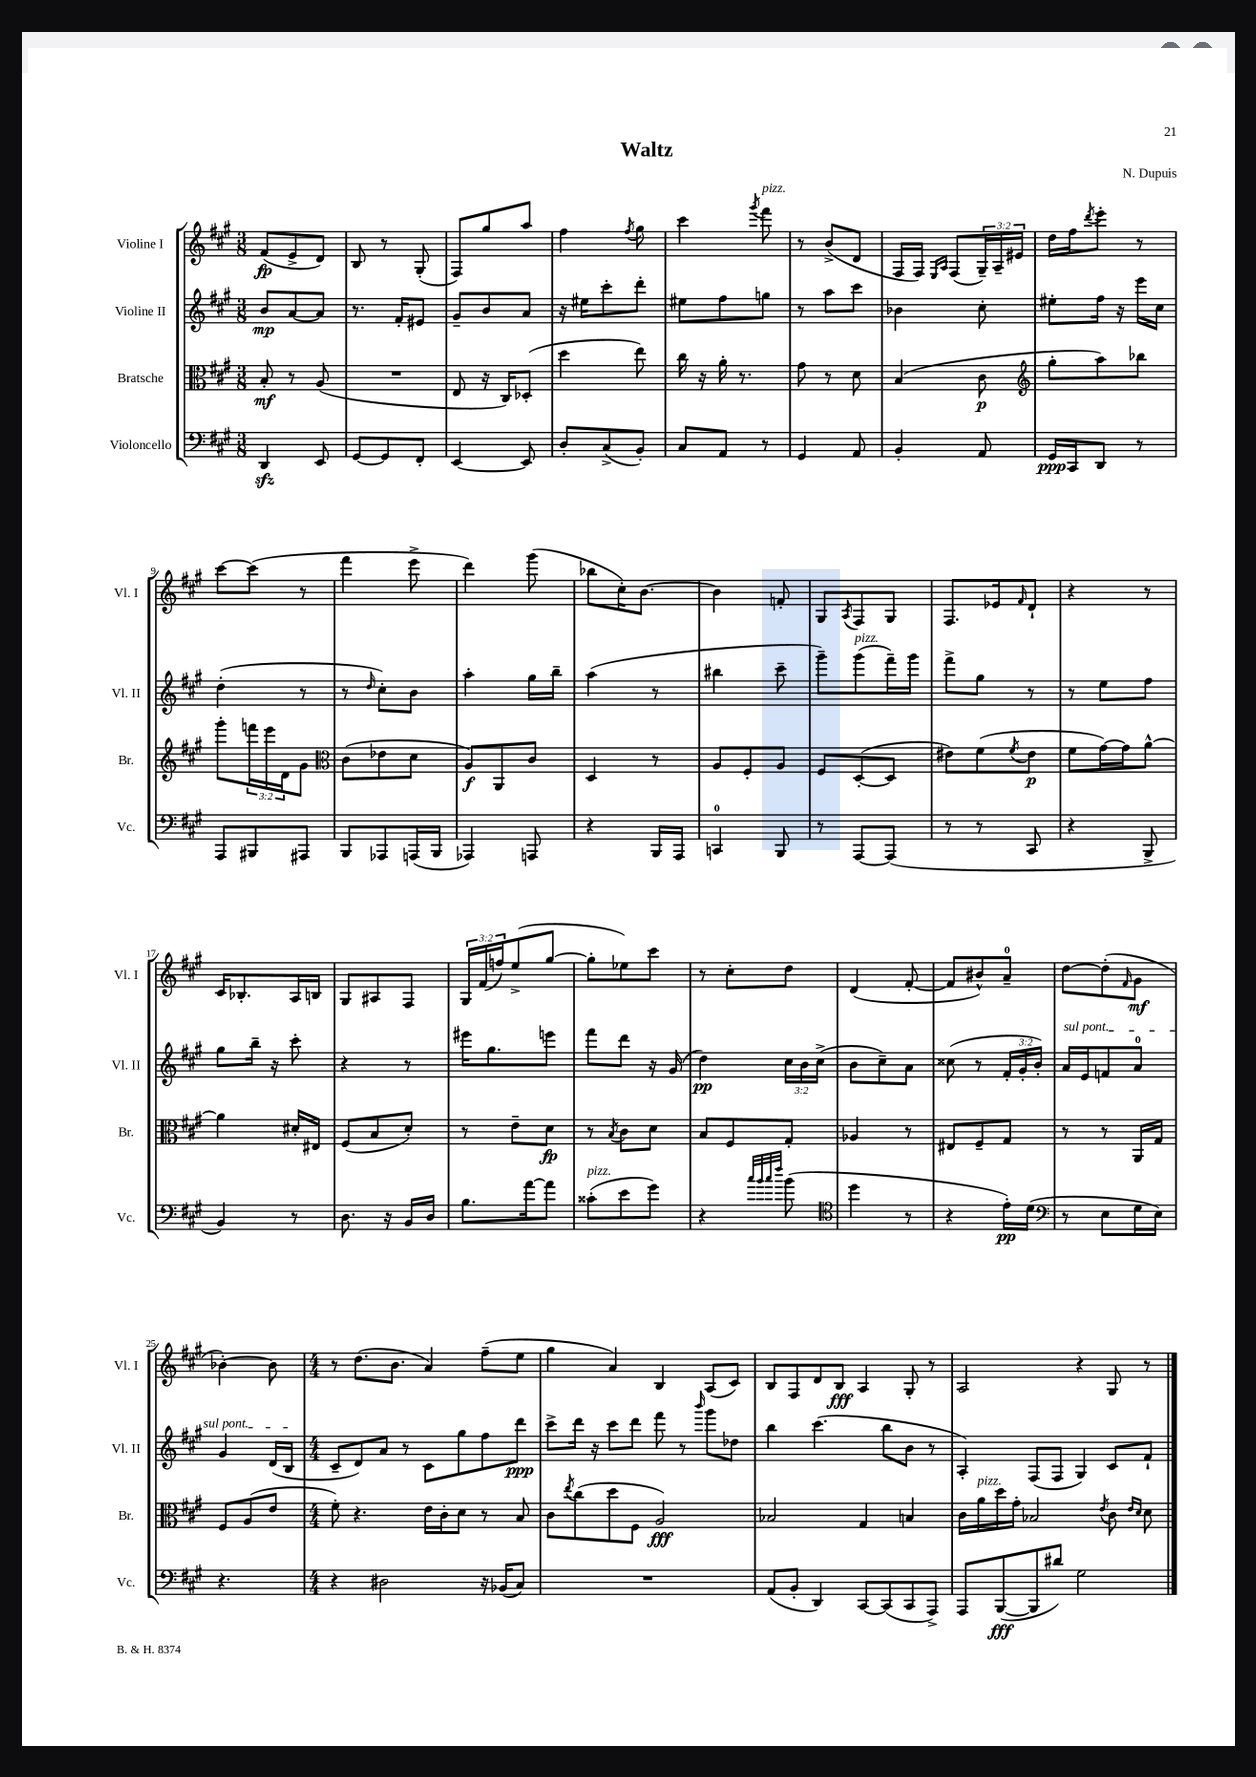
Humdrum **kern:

**kern	**dynam	**kern	**dynam	**kern	**dynam	**kern	**dynam
*part4	*part4	*part3	*part3	*part2	*part2	*part1	*part1
*staff4	*staff4	*staff3	*staff3	*staff2	*staff2	*staff1	*staff1
*I"Violoncello	*	*I"Bratsche	*	*I"Violine II	*	*I"Violine I	*
*I'Vc.	*	*I'Br.	*	*I'Vl. II	*	*I'Vl. I	*
*clefF4	*	*clefC3	*	*clefG2	*	*clefG2	*
*k[f#c#g#]	*	*k[f#c#g#]	*	*k[f#c#g#]	*	*k[f#c#g#]	*
*M3/8	*	*M3/8	*	*M3/8	*	*M3/8	*
=1	=1	=1	=1	=1	=1	=1	=1
4DDzz/	.	8B'/	mf	8b/L	mp	(8f#/L	fp
.	.	8r	.	[8a/	.	8e^/	.
8EE/	.	(8A/	.	8a/J]	.	8d/J)	.
=2	=2	=2	=2	=2	=2	=2	=2
[8GG#/L	.	4.r	.	8.r	.	8B/	.
8GG#/]	.	.	.	.	.	8r	.
.	.	.	.	16f#'/KL	.	.	.
8FF#'/J	.	.	.	8e#X/J	.	(8G#'/	.
=3	=3	=3	=3	=3	=3	=3	=3
[4EE/	.	8E/	.	8g#~/L	.	8F#/L)	.
.	.	16r	.	8b/	.	8gg#/	.
.	.	16C#/KL)	.	.	.	.	.
8EE/]	.	(8D-X'/J	.	8a/J	.	8aa/J	.
=4	=4	=4	=4	=4	=4	=4	=4
8D'/L	.	4dd\	.	16r	.	4ff#\	.
.	.	.	.	16ee#X\KL	.	.	.
(8C#^/	.	.	.	8ccc#'\	.	.	.
.	.	.	.	.	.	8qff#/	.
8BB'/J)	.	8ee\)	.	8ddd'\J	.	8gg#\	.
=5	=5	=5	=5	=5	=5	=5	=5
8C#/L	.	16cc#\	.	8ee#X\L	.	4ccc#\	.
.	.	16r	.	.	.	.	.
8AA/J	.	16a'\	.	8ff#\	.	.	.
.	.	8.r	.	.	.	.	.
.	.	.	.	.	.	8qggg#/	.
!	!	!	!	!	!	!LO:TX:a:i:t=pizz.	!
8r	.	.	.	8ggn\J	.	8fff#\	.
=6	=6	=6	=6	=6	=6	=6	=6
4GG#/	.	8g#\	.	8r	.	8r	.
.	.	8r	.	8aa\L	.	(8b^/L	.
8AA/	.	8d\	.	8ccc#\J	.	8d/J	.
=7	=7	=7	=7	=7	=7	=7	=7
4BB'/	.	(4B/	.	4b-X\	.	16F#/LL	.
.	.	.	.	.	.	16F#/JJ)	.
.	.	.	.	.	.	16qqE/LL	.
.	.	.	.	.	.	16qqA/JJ	.
.	.	.	.	.	.	(8F#/L	.
8AA/	.	8c#\	p	8cc#'\	.	24G#~/L)	.
.	.	.	.	.	.	24A~/	.
.	.	.	.	.	.	24e#X/JJ	.
=8	=8	=8	=8	=8	=8	=8	=8
*	*	*clefG2	*	*	*	*	*
16GG#/LL	ppp	8gg#'\L	.	8ee#X'\L	.	16dd\LL	.
16CC#/J	.	.	.	.	.	16ff#\J	.
.	.	.	.	.	.	8qddd/	.
8DD/J	.	8aa\)	.	16ff#\Jk	.	8eee'\J	.
.	.	.	.	16r	.	.	.
8r	.	8bb-X\J	.	16eee\LL	.	8r	.
.	.	.	.	16cc#\JJ	.	.	.
!!LO:LB:g=z
=9	=9	=9	=9	=9	=9	=9	=9
8AAA/L	.	8ggg#'\L	.	(4dd'\	.	[8ccc#\L	.
8BBB#X/	.	24fffn\L	.	.	.	(8ccc#\J]	.
.	.	24eee\	.	.	.	.	.
.	.	24d\J	.	.	.	.	.
8AAA#X/J	.	8g#\J	.	8r	.	8r	.
=10	=10	=10	=10	=10	=10	=10	=10
*	*	*clefC3	*	*	*	*	*
8BBB/L	.	(8c#\L	.	8r	.	4fff#\	.
.	.	.	.	16qqdd/	.	.	.
8AAA-X/	.	8e-X\	.	8cc#'\L)	.	.	.
(16AAAn/L	.	8d\J	.	8b\J	.	8eee^\	.
16BBB/JJ	.	.	.	.	.	.	.
=11	=11	=11	=11	=11	=11	=11	=11
4AAA-X/)	.	8A/L)	f	4aa'\	.	4ddd\)	.
.	.	8AA/	.	.	.	.	.
8AAAn/	.	8c#/J	.	16gg#\LL	.	(8ggg#\	.
.	.	.	.	16bb~\JJ	.	.	.
=12	=12	=12	=12	=12	=12	=12	=12
4r	.	4D/	.	(4aa\	.	8bb-X\L	.
.	.	.	.	.	.	16cc#'\K)	.
.	.	.	.	.	.	[8.b\J	.
16BBB/LL	.	8r	.	8r	.	.	.
16AAA/JJ	.	.	.	.	.	.	.
=13	=13	=13	=13	=13	=13	=13	=13
4CCn/	.	8A/L	.	4bb#X\	.	4b\]	.
.	.	8F#'/	.	.	.	.	.
8BBB/	.	8A/J	.	8ccc#~\	.	8fn'/	.
=14	=14	=14	=14	=14	=14	=14	=14
8r	.	8F#/L	.	8ggg#~\L)	.	8G#/L	.
.	.	.	.	.	.	8qA/	.
!	!	!	!	!LO:TX:a:i:t=pizz.	!	!	!
[8AAA/L	.	([8D'/	.	(8ggg#\	.	8F#/	.
(8AAA/J]	.	8D/J]	.	16fff#~\L)	.	8G#/J	.
.	.	.	.	16ggg#\JJ	.	.	.
=15	=15	=15	=15	=15	=15	=15	=15
8r	.	8e#X\L)	.	8fff#^\L	.	8.F#/L	.
8r	.	(8f#\	.	8gg#\J	.	.	.
.	.	.	.	.	.	16e-X/k	.
.	.	8qf#/	.	.	.	16qqf#/	.
8CC#/	.	8e#\J	p	8r	.	8d`/J	.
=16	=16	=16	=16	=16	=16	=16	=16
4r	.	8f#\L	.	8r	.	4r	.
.	.	[16g#\L)	.	8ee\L	.	.	.
.	.	16g#\J]	.	.	.	.	.
8BBB^/	.	[8a^^\J	.	8ff#\J	.	8r	.
!!LO:LB:g=z
=17	=17	=17	=17	=17	=17	=17	=17
4BB/)	.	4a\]	.	8gg#\L	.	16c#/KL	.
.	.	.	.	.	.	8.B-X'/	.
.	.	.	.	16bb~\Jk	.	.	.
.	.	.	.	16r	.	.	.
8r	.	16d#X'/LL	.	8ccc#'\	.	16A/L	.
.	.	16E#X/JJ	.	.	.	16Bn/JJ	.
=18	=18	=18	=18	=18	=18	=18	=18
8.D\	.	(8F#/L	.	4r	.	8G#/L	.
.	.	8B/	.	.	.	8A#X/	.
16r	.	.	.	.	.	.	.
16BB/LL	.	8d'/J)	.	8r	.	8F#/J	.
16D/JJ	.	.	.	.	.	.	.
=19	=19	=19	=19	=19	=19	=19	=19
8.B\L	.	8r	.	16eee#X\KL	.	24G#/LL	.
.	.	.	.	.	.	(24f#/	.
.	.	.	.	8.gg#\	.	.	.
.	.	.	.	.	.	24ffn/J)	.
.	.	8e~\L	.	.	.	(8ee^/	.
[16a\k	.	.	.	.	.	.	.
8a\J]	.	8d\J	fp	8eeen\J	.	[8gg#/J	.
=20	=20	=20	=20	=20	=20	=20	=20
!LO:TX:a:i:t=pizz.	!	!	!	!	!	!	!
(8c##X'\L	.	8r	.	8fff#\L	.	8gg#'\L]	.
.	.	8qB/	.	.	.	.	.
8e\	.	8c#\L	.	8ddd\J	.	8ee-X\)	.
8g#\J)	.	8d\J	.	16r	.	8ccc#\J	.
.	.	.	.	(16g#/	.	.	.
=21	=21	=21	=21	=21	=21	=21	=21
4r	.	8B/L	.	4dd\)	pp	8r	.
.	.	8F#/	.	.	.	8cc#'\L	.
32qqcc#/LLL	.	.	.	.	.	.	.
32qqb/	.	.	.	.	.	.	.
32qqcc#/	.	.	.	.	.	.	.
32qqff#/JJJ	.	.	.	.	.	.	.
(8b\	.	8G#'/J	.	24cc#\LL	.	8dd\J	.
.	.	.	.	24b\	.	.	.
.	.	.	.	(24cc#^\JJ	.	.	.
=22	=22	=22	=22	=22	=22	=22	=22
*clefC4	*	*	*	*	*	*	*
4dd\	.	4A-X/	.	8b\L	.	(4d/	.
.	.	.	.	8cc#~\)	.	.	.
8r	.	8r	.	8a\J	.	[8f#'/	.
=23	=23	=23	=23	=23	=23	=23	=23
4r	.	8E#X/L	.	(8cc##X\	.	8f#/L]	.
.	.	8F#~/	.	8r	.	8b#X^^/)	.
16e'\LL)	pp	8G#/J	.	24f#'/LL	.	8a~/J	.
.	.	.	.	24g#'/	.	.	.
(16d\JJ	.	.	.	.	.	.	.
.	.	.	.	24b'/JJ)	.	.	.
=24	=24	=24	=24	=24	=24	=24	=24
*clefF4	*	*	*	*	*	*	*
!	!	!	!	!LO:TX:a:i:t=sul pont.	!	!	!
8r	.	8r	.	16a/LL	.	[8dd\L	.
.	.	.	.	16e/J	.	.	.
8E\L	.	8r	.	8fn/	.	(8dd'\]	.
.	.	.	.	.	.	16qqf#/	.
16G#\L	.	16AA/LL	.	8a/J	.	8g#\J	mf
16E\JJ)	.	16G#/JJ	.	.	.	.	.
!!LO:LB:g=z
=25	=25	=25	=25	=25	=25	=25	=25
4.r	.	8F#/L	.	4g#/	.	[4b-X'\)	.
.	.	(8A/	.	.	.	.	.
.	.	8e/J	.	(16d/LL	.	8b-\]	.
.	.	.	.	16B/JJ	.	.	.
=26	=26	=26	=26	=26	=26	=26	=26
*M4/4	*	*M4/4	*	*M4/4	*	*M4/4	*
4r	.	8f#'\)	.	8c#~/L	.	8r	.
.	.	4.r	.	8d/)	.	(8.dd\L	.
2D#X\	.	.	.	8a/J	.	.	.
.	.	.	.	.	.	8.b\J	.
.	.	.	.	8r	.	.	.
.	.	16e\LL	.	8c#\L	.	4a/)	.
.	.	16c#'\J	.	.	.	.	.
.	.	8d\J	.	8gg#\	.	.	.
16r	.	8r	.	8ff#\	.	(8ff#~\L	.
(16BB-X/KL	.	.	.	.	.	.	.
8C#/J)	.	8B/	.	8ddd\J	ppp	8ee\J	.
=27	=27	=27	=27	=27	=27	=27	=27
1r	.	8c#\L	.	8ccc#^\L	.	4gg#\	.
.	.	8qee/	.	.	.	.	.
.	.	(8cc#\	.	16ddd\Jk	.	.	.
.	.	.	.	16r	.	.	.
.	.	8dd\	.	8ccc#\L	.	4a/)	.
.	.	8F#\J	.	8ddd\J	.	.	.
.	.	2A/)	fff	8fff#\	.	4B/	.
.	.	.	.	8r	.	.	.
.	.	.	.	16qqbbb/	.	.	.
.	.	.	.	8ggg#\L	.	(8A/L	.
.	.	.	.	8dd-X\J	.	8c#/J)	.
=28	=28	=28	=28	=28	=28	=28	=28
(8AA/L	.	2B-X/	.	4bb\	.	8B/L	.
8BB'/J	.	.	.	.	.	8F#/	.
4DD/)	.	.	.	(4.ccc#\	.	8d/	.
.	.	.	.	.	.	8B/J	fff
[8CC#/L	.	4G#/	.	.	.	4A/	.
(8CC#/]	.	.	.	8bb\L	.	.	.
8CC#/	.	4Bn/	.	8b\J	.	8G#'/	.
8AAA^/J)	.	.	.	8r	.	8r	.
=29	=29	=29	=29	=29	=29	=29	=29
8AAA/L	.	16c#\LL	.	4A'/)	.	2A/	.
!	!	!LO:TX:a:i:t=pizz.	!	!	!	!	!
.	.	16a\	.	.	.	.	.
([8BBB/	fff	16dd\	.	.	.	.	.
.	.	16g#'\JJ	.	.	.	.	.
8BBB/]	.	2B-X/	.	(8F#/L	.	.	.
8d#X/J)	.	.	.	8F#/J	.	.	.
2G#\	.	.	.	4G#/)	.	4r	.
.	.	8qe/	.	.	.	.	.
.	.	8c#\	.	8c#/L	.	8G#/	.
.	.	16qqe/LL	.	.	.	.	.
.	.	16qqd/JJ	.	.	.	.	.
.	.	8d\	.	8f#`/J	.	8r	.
==	==	==	==	==	==	==	==
*-	*-	*-	*-	*-	*-	*-	*-
